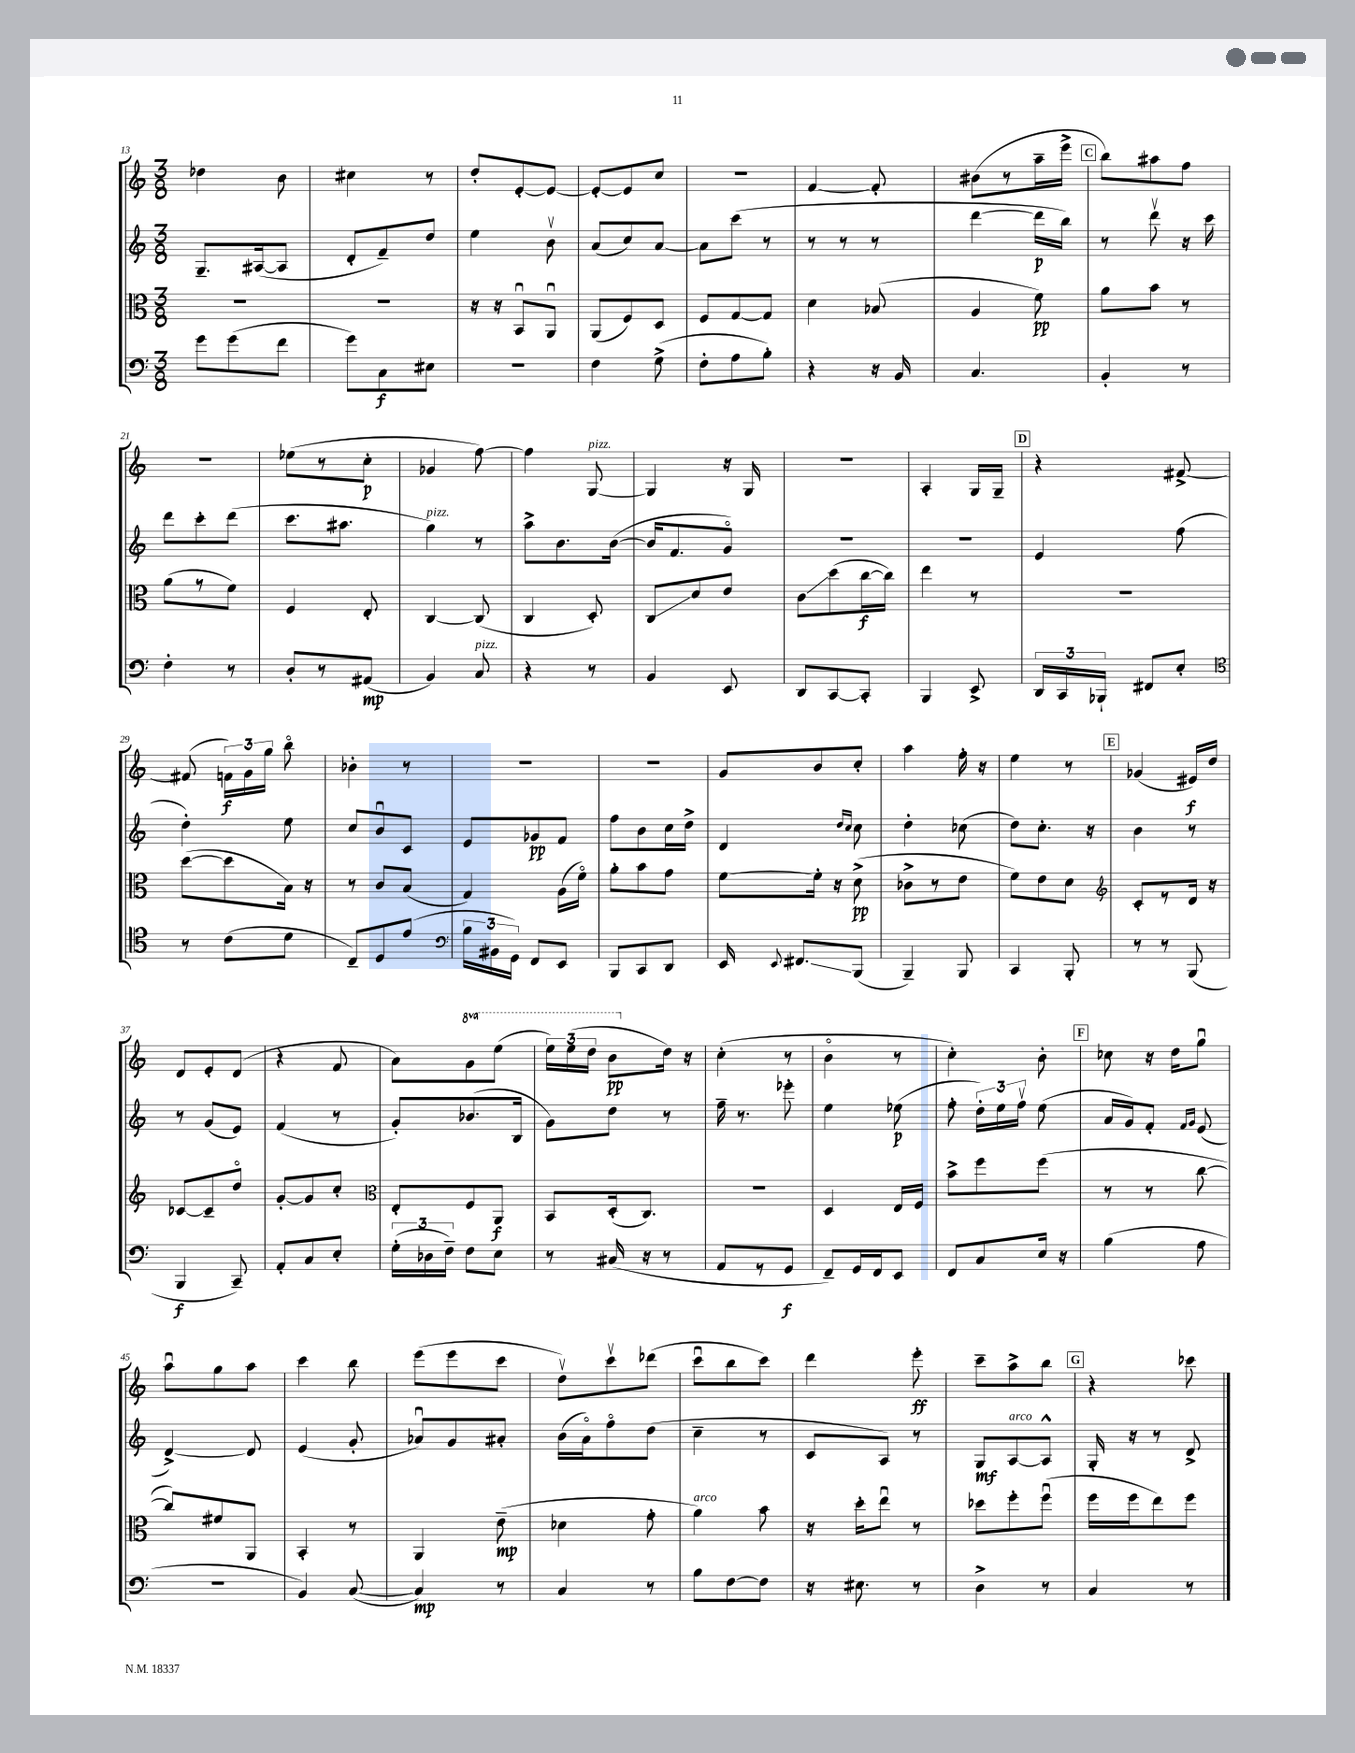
<<
\new StaffGroup <<
\new Staff = "s0" {
    \clef treble \key c \major \numericTimeSignature \time 3/8 \set Staff.ottavationMarkups = #ottavation-simple-ordinals
    \autoBeamOff des''4 b'8 |
    cis''4 r8 |
    d''8[-. e'8~-. e'8]~ |
    e'8[~-. e'8 c''8] |
    R4. |
    f'4~ f'8-. |
    bis'8[( r8 a''16-- e'''16]-> |
    \mark \markup { \box "C" } b''8[) ais''8 f''8] |
    R4. |
    ees''8[( r8 c''8]-.\p |
    ges'4 f''8~) |
    f''4 g8~^\markup { \italic "pizz." } |
    g4 r16 g16 |
    R4. |
    a4-. g16[ g16]-- |
    \mark \markup { \box "D" } r4 fis'8~-> |
    fis'8( \tuplet 3/2 { f'16[\f) g'16 g''16] } b''8\flageolet |
    bes'4-. r8 |
    R4. |
    R4. |
    g'8[ b'8 c''8]-. |
    a''4 f''16-. r16 |
    e''4 r8 |
    \mark \markup { \box "E" } ges'4( eis'16[\f) d''16] |
    d'8[ e'8-. d'8]( |
    r4 f'8 |
    a'8[) \ottava #1 g''8 e'''8]( |
    \tuplet 3/2 { e'''16[) e'''16( d'''16] } b''8[\pp \ottava #0 d''16]) r16 |
    c''4-.( r8 |
    b'4\flageolet r8 |
    c''4-.) b'8-. |
    \mark \markup { \box "F" } ces''8 r16 d''16[ g''8]\downbow |
    a''8[\downbow g''8 a''8] |
    c'''4 b''8 |
    e'''8[( e'''8 c'''8] |
    d''8[\upbow) c'''8\upbow des'''8]( |
    c'''8[\downbow b''8 c'''8]) |
    d'''4 e'''8-.\ff |
    c'''8[-- a''8-> b''8] |
    \mark \markup { \box "G" } r4 ces'''8 \bar "|." |
}
\new Staff = "s1" {
    \clef treble \key c \major \numericTimeSignature \time 3/8
    \autoBeamOff g8.[-- ais16~( ais8] |
    d'8[-. f'8--) d''8] |
    e''4 b'8\upbow |
    a'8[( c''8) a'8]~ |
    a'8[ c'''8]( r8 |
    r8 r8 r8 |
    d'''4~ d'''16[\p b''16]) |
    \mark \markup { \box "C" } r8 d'''8\upbow r16 c'''16 |
    d'''8[ c'''8-. d'''8]( |
    c'''8.[ ais''8.] |
    g''4^\markup { \italic "pizz." }) r8 |
    a''8[-> b'8. b'16]~( |
    b'16[ f'8. g'8]\flageolet) |
    R4. |
    R4. |
    \mark \markup { \box "D" } e'4 f''8( |
    d''4-.) e''8 |
    c''8[ b'8\downbow c'8] |
    e'8[ ges'8\pp f'8] |
    f''8[ b'8 c''16 d''16]-> |
    d'4 \grace { d''16[ c''16] } c''8 |
    d''4-. ces''8( |
    d''8[) c''8.]-. r16 |
    \mark \markup { \box "E" } b'4 r8 |
    r8 g'8[( e'8]) |
    f'4( r8 |
    g'8[-.) bes'8.( b16] |
    g'8[) d''8] r8 |
    f''16-- r8. ees'''8-. |
    e''4 ees''8\p( |
    f''8-. \tuplet 3/2 { d''16[-.) e''16 f''16]\upbow } e''8( |
    \mark \markup { \box "F" } a'16[ g'16) f'8]-. \grace { f'16[ g'16] } e'8( |
    d'4~->) d'8 |
    e'4( g'8-. |
    aes'8[\downbow) g'8 ais'8]-. |
    b'16[( a'16\flageolet) f''8\flageolet d''8]( |
    c''4-- r8 |
    c'8[ a8]) r8 |
    g8[\mf a8~^\markup { \italic "arco" } a8]-^ |
    \mark \markup { \box "G" } g16-. r16 r8 d'8-> \bar "|." |
}
\new Staff = "s2" {
    \clef alto \key c \major \numericTimeSignature \time 3/8
    \autoBeamOff R4. |
    R4. |
    r16 r16 b,8[\downbow a,8]\downbow |
    a,8[( f8) d8] |
    f8[ g8~ g8] |
    d'4 bes8( |
    a4 f'8\pp) |
    \mark \markup { \box "C" } a'8[ b'8] r8 |
    a'8[( r8 f'8]) |
    f4 e8-. |
    c4~ c8( |
    c4 d8-.) |
    c8[\glissando d'8 e'8] |
    c'8[\glissando d''8( c''16~\f c''16]) |
    e''4 r8 |
    \mark \markup { \box "D" } R4. |
    d''8[~( d''8 b16]) r16 |
    r8 c'8[ b8]( |
    g4) a16[( f'16]\flageolet) |
    a'8[-. b'8 g'8] |
    f'8[~ f'16]-. r16 d'8->\pp( |
    ces'8[-> r8 e'8] |
    f'8[) e'8 d'8] |
    \mark \markup { \box "E" } \clef treble c'8[-. r8 d'16] r16 |
    ces'8[~ ces'8-- d''8]\flageolet |
    g'8[~-. g'8 c''8]-. |
    \clef alto e8[-. f8 a,8]\f |
    b,8[ d16-.( c8.]) |
    R4. |
    d4 e16[ f16] |
    b'8[-> f''8 f''8]( |
    \mark \markup { \box "F" } r8 r8 c''8~ |
    c''8[) fis'8 a,8] |
    b,4-. r8 |
    a,4 e'8--\mp( |
    des'4 g'8-. |
    a'4^\markup { \italic "arco" }) b'8 |
    r16 d''16[-. e''8]\downbow r8 |
    des''8[ f''8-. f''8]\downbow( |
    \mark \markup { \box "G" } f''16[ f''16 e''8) f''8] \bar "|." |
}
\new Staff = "s3" {
    \clef bass \key c \major \numericTimeSignature \time 3/8
    \autoBeamOff g'8[ g'8( f'8] |
    g'8[) c8\f eis8] |
    R4. |
    f4 g8->( |
    f8[-. a8 b8]-.) |
    r4 r16 b,16 |
    c4. |
    \mark \markup { \box "C" } b,4-. r8 |
    f4-. r8 |
    d8[-. r8 ais,8]\mp( |
    b,4) c8^\markup { \italic "pizz." } |
    r4 r8 |
    b,4 e,8 |
    d,8[ c,8~ c,8]-. |
    b,,4 e,8-> |
    \mark \markup { \box "D" } \tuplet 3/2 { d,16[ c,16 bes,,16]-! } fis,8[ e8]-. |
    \clef tenor r8 c'8[( d'8] |
    c8[--) d8 e'8]( |
    \clef bass \tuplet 3/2 { b16[ bis,16 g,16]) } f,8[ e,8] |
    b,,8[ c,8 d,8] |
    e,16 \appoggiatura { e,8 } fis,8.[\glissando b,,8]( |
    b,,4--) b,,8 |
    c,4 b,,8-. |
    \mark \markup { \box "E" } r8 r8 b,,8( |
    b,,4\f c,8--) |
    a,8[-. c8 e8]-. |
    \tuplet 3/2 { g16[-.( des16 f16]--) } f8[ e8] |
    r8 cis16( r16 r8 |
    a,8[ r8 g,8]\f |
    f,8[--) g,16 f,16 e,8] |
    f,8[ c8 e16] r16 |
    \mark \markup { \box "F" } b4( a8 |
    R4. |
    b,4) c8~( |
    c4\mp) r8 |
    c4 r8 |
    b8[ f8~ f8] |
    r16 eis8. r8 |
    d4-> r8 |
    \mark \markup { \box "G" } c4 r8 \bar "|." |
}
>>
>>
\layout { \context { \Score currentBarNumber = #13 } }
